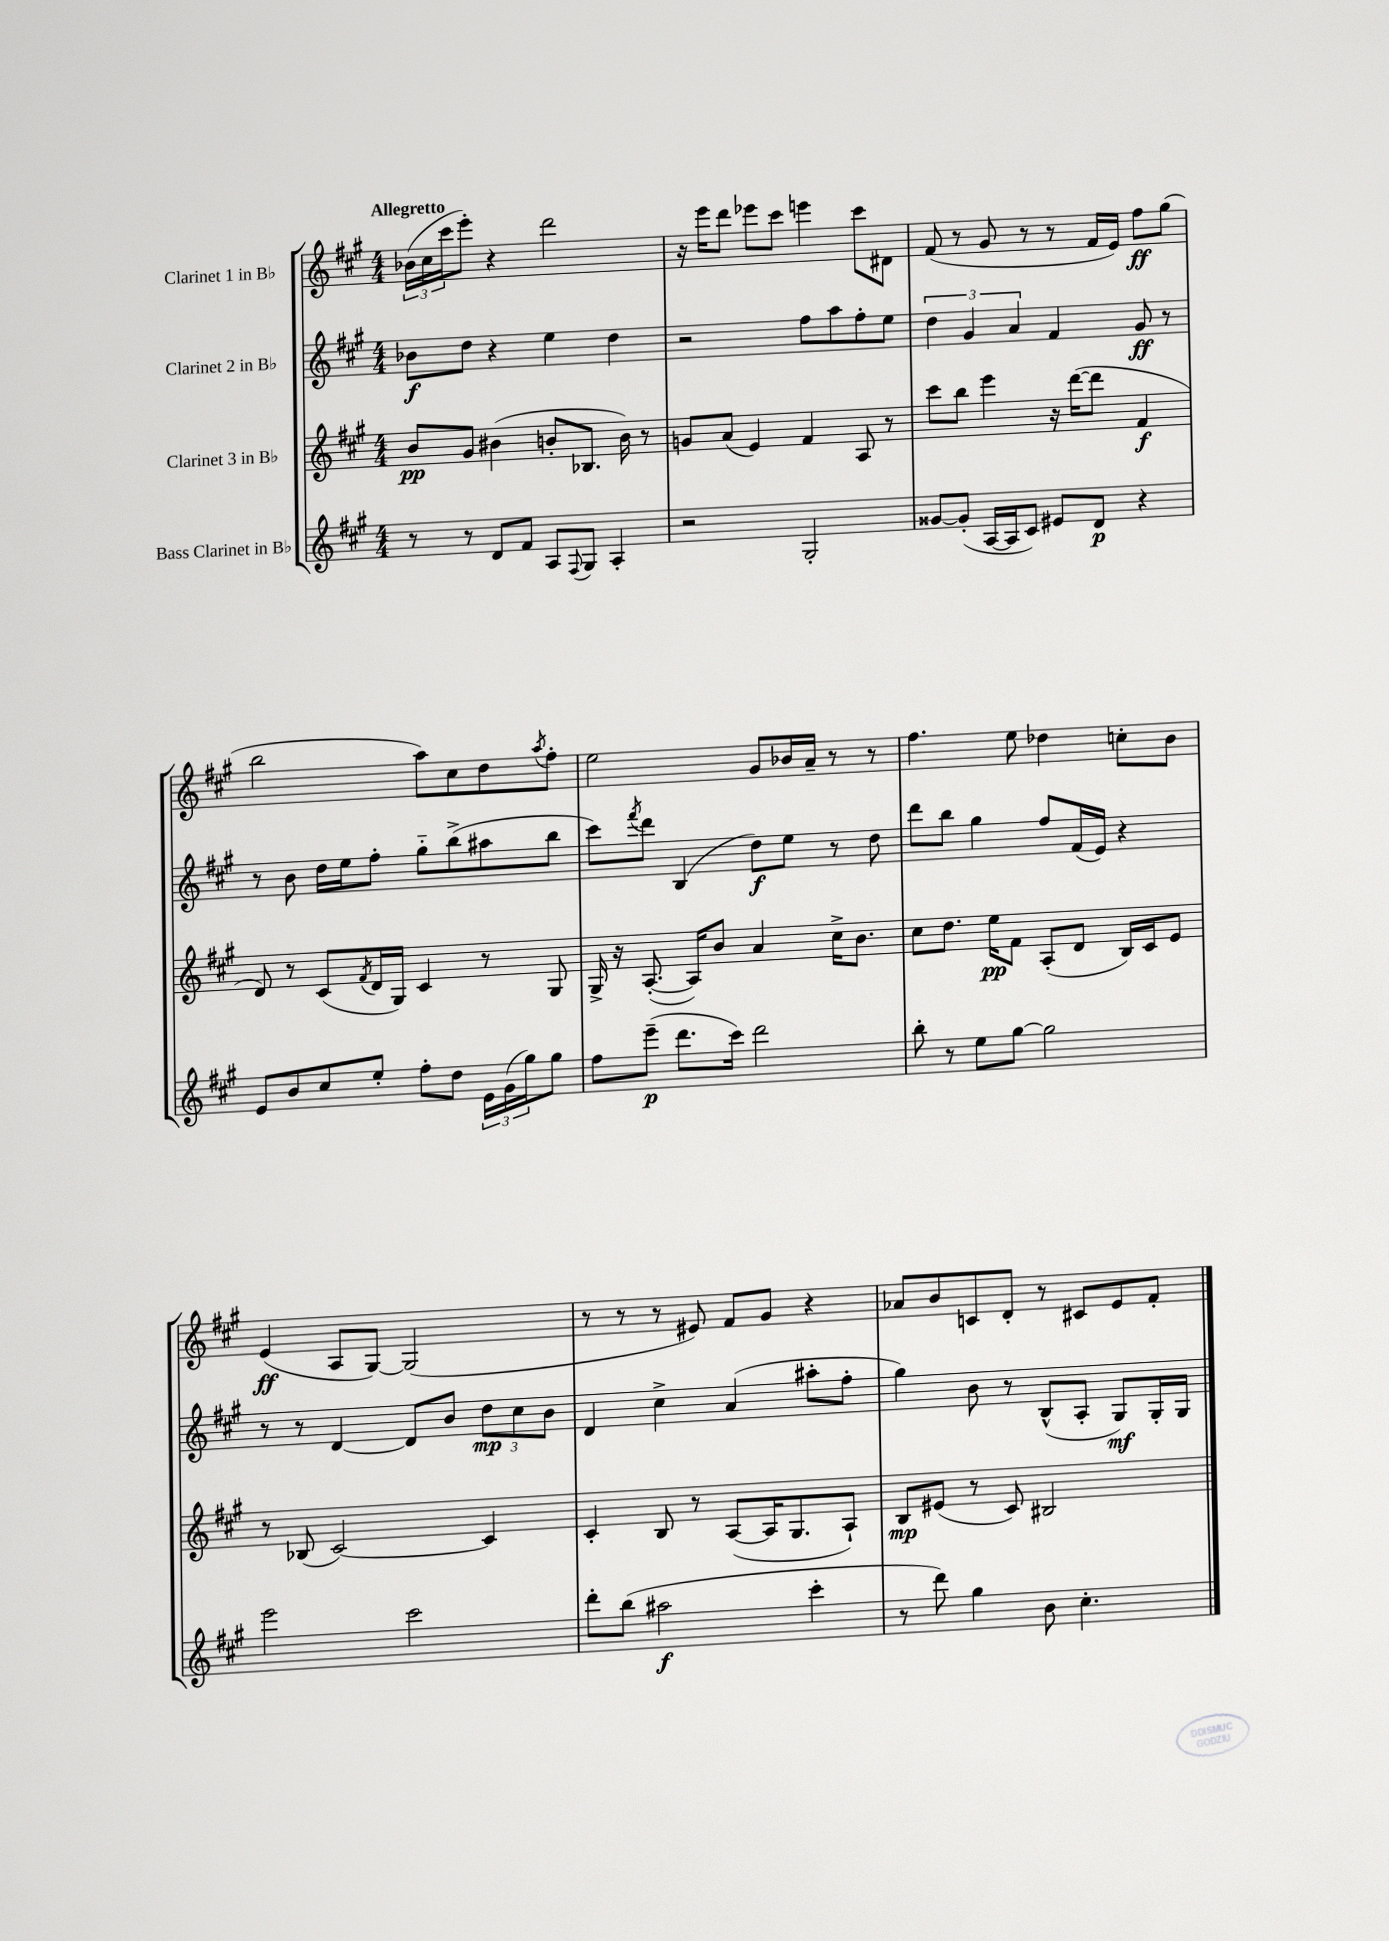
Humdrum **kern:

**kern	**kern	**kern	**kern
*staff4	*staff3	*staff2	*staff1
*clefG2	*clefG2	*clefG2	*clefG2
*k[f#c#g#]	*k[f#c#g#]	*k[f#c#g#]	*k[f#c#g#]
*M4/4	*M4/4	*M4/4	*M4/4
8r	8b	8b-	(24b-
.	.	.	24cc#
.	.	.	24ccc#
8r	8g#	8dd	8eee')
8d	(4b#	4r	4r
8f#	.	.	.
8A	8b'	4ee	2ddd
8qqF#	.	.	.
8G#	8.B-	.	.
4A'	.	4dd	.
.	16b)	.	.
.	8r	.	.
=	=	=	=
2r	8g	2r	16r
.	.	.	16eee
.	(8a	.	8ddd
.	4e)	.	8eee-
.	.	.	8ccc#
2G#'	4f#	8ff#	4eee
.	.	8aa	.
.	8A	8ff#'	8ccc#
.	8r	8ee	8d#
=	=	=	=
[8g##	8ccc#	6dd	(8f#
(8g##']	8bb	.	8r
.	.	6g#	.
[16A	4eee	.	8g#
16A]	.	.	.
.	.	6a	.
8c#)	.	.	8r
8e#	16r	4f#	8r
.	([16ddd	.	.
8d	8ddd]	.	16f#
.	.	.	16e)
4r	4f#	8g#	8ff#
.	.	8r	(8gg#
=	=	=	=
8e	8d)	8r	2bb
8b	8r	8b	.
8cc#	(8c#	16dd	.
.	.	16ee	.
.	8qf#	.	.
8ee'	16d	8ff#'	.
.	16G#)	.	.
8ff#'	4c#	8gg#'~	8aa)
8dd	.	(8bb^	8cc#
24e	8r	8aa#	8dd
(24g#	.	.	.
24gg#)	.	.	.
.	.	.	8qaa
8gg#	8G#	8bb	8ff#'
=	=	=	=
8ff#	16G#^	8ccc#)	2ee
.	16r	.	.
.	.	8qfff#	.
(8eee~	([8.A'	8ddd	.
8.ddd	.	(4B	.
.	16A])	.	.
.	8b	.	.
16ccc#)	.	.	.
2ddd	4a	8dd)	8g#
.	.	8ee	16b-
.	.	.	16a~
.	16cc#^	8r	8r
.	8.b	.	.
.	.	8dd	8r
=	=	=	=
8bb'	8cc#	8ddd	4.ff#
8r	8.dd	8bb	.
8ee	.	4gg#	.
.	16ee	.	.
[8gg#	8f#	.	8ee
2gg#]	(8A'	8ff#	4dd-
.	8d	(16f#	.
.	.	16e)	.
.	16B)	4r	8cc'
.	16c#	.	.
.	8e	.	8b
=	=	=	=
2eee	8r	8r	(4e
.	(8B-	8r	.
.	[2c#)	[4d	8A
.	.	.	[8G#)
2ccc#	.	8d]	(2G#]
.	.	8b	.
.	4c#]	12dd	.
.	.	12cc#	.
.	.	12b	.
=	=	=	=
8ddd'	4c#'	4d	8r
(8bb	.	.	8r
2aa#	8B	4cc#^	8r
.	8r	.	8e#)
.	([8A	(4a	8f#
.	16A]	.	8g#
.	8.G#	.	.
4ccc#'	.	8aa#'	4r
.	8A`)	8ff#'	.
=	=	=	=
8r	8B	4gg#)	8a-
8ddd)	(8e#	.	8b
4gg#	8r	8b	8c
.	8c#)	8r	8d'
8b	2B#	(8B^^	8r
4.cc#'	.	8A'	8c#
.	.	8G#)	8e
.	.	16G#'	8f#'
.	.	16G#	.
==	==	==	==
*-	*-	*-	*-
